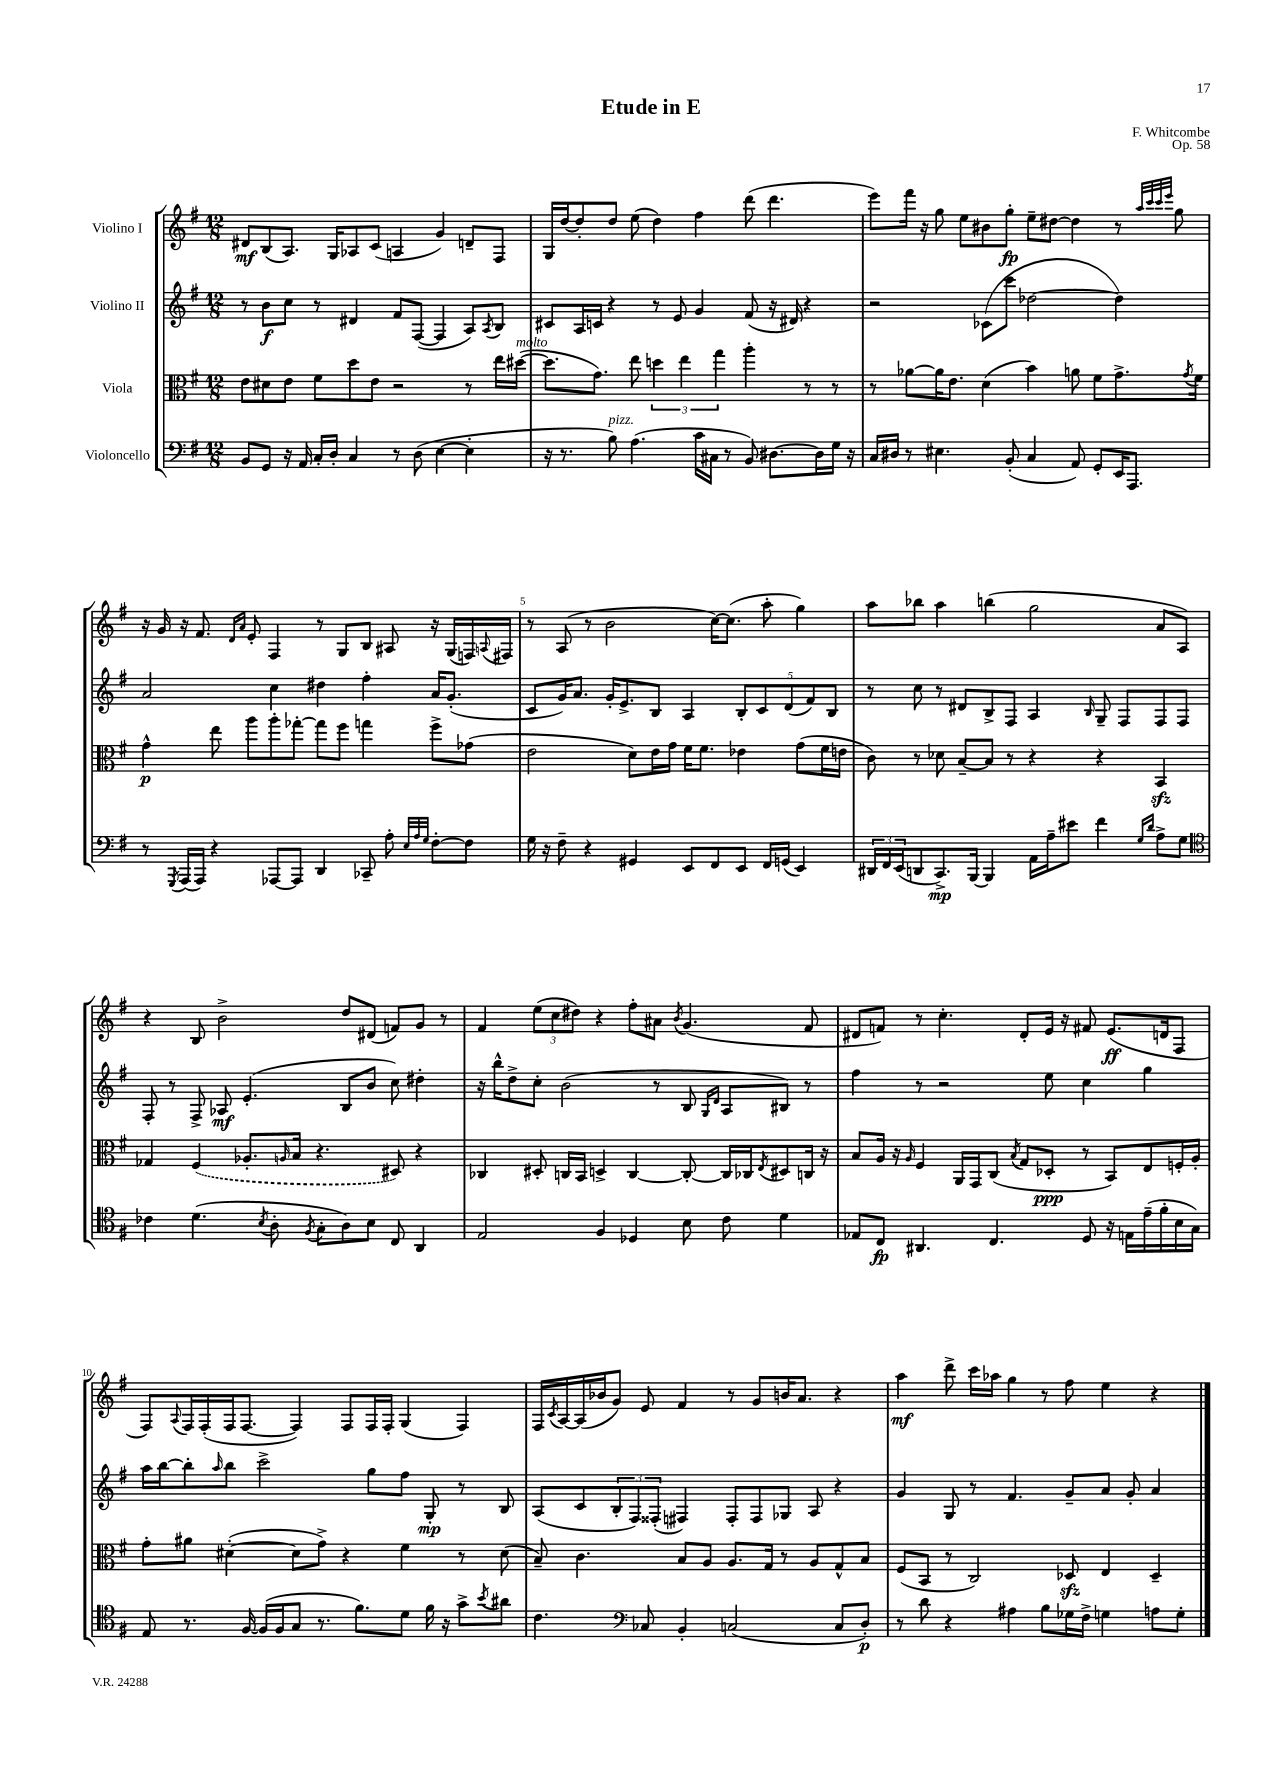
\header { title = "Etude in E" composer = "F. Whitcombe" opus = "Op. 58" }
<<
\new StaffGroup <<
\new Staff = "s0" \with { instrumentName = "Violino I" } {
    \clef treble \key g \major \numericTimeSignature \time 12/8
    dis'8\mf b8( a8.) g16 aes8 c'8( a4 g'4) d'8-- fis8 |
    g16 d''16~ d''8-. d''8 e''8( d''4) fis''4 d'''8( d'''4. |
    e'''8) fis'''16 r16 g''8 e''8 bis'8 g''8-.\fp e''8-- dis''8~ dis''4 r8 \grace { a''32 c'''32 c'''32 e'''32 } g''8 |
    r16 g'16 r16 fis'8. \grace { d'16 a'16 } e'8-. fis4 r8 g8 b8 ais8 r16 g16( f16) \appoggiatura { a8 } fis16 |
    r8 a8( r8 b'2 c''16~) c''8.( a''8-. g''4) |
    a''8 bes''8 a''4 b''4( g''2 a'8 a8) |
    r4 b8 b'2-> d''8 dis'8( f'8) g'8 r8 |
    fis'4 \tuplet 3/2 { e''8( c''8 dis''8) } r4 fis''8-. ais'8 \acciaccatura { b'8 } g'4.( fis'8 |
    dis'8 f'8) r8 c''4.-. dis'8-. e'16 r16 fis'8 e'8.\ff( d'16 fis8 |
    fis8) \appoggiatura { a8 } fis16 fis16-.( fis16 fis8.~ fis4) fis8 fis16 fis16-. g4( fis4) |
    fis16 \acciaccatura { c'8 } a16~ a16( bes'16 g'8) e'8 fis'4 r8 g'8 b'16 a'8. r4 |
    a''4\mf d'''8-> c'''16 aes''16 g''4 r8 fis''8 e''4 r4 \bar "|." |
}
\new Staff = "s1" \with { instrumentName = "Violino II" } {
    \clef treble \key g \major \numericTimeSignature \time 12/8
    r8 b'8\f c''8 r8 dis'4 fis'8 fis8~( fis4 a8) \acciaccatura { a8 } b8 |
    cis'8 a16 c'16 r4 r8 e'8 g'4 fis'8( r16 dis'16) r4 |
    r2 ces'8( c'''8 des''2~ des''4) |
    a'2 c''4 dis''4 fis''4-. a'16 g'8.-.( |
    c'8 g'16) a'8. g'16-. e'8.-> b8 a4 \tuplet 5/4 { b8-. c'8 d'8( fis'8) b8 } |
    r8 c''8 r8 dis'8 b8-> fis8 a4 \grace { b16 } g8-- fis8 fis8 fis8 |
    fis8-. r8 fis8-> aes8\mf e'4.-.( b8 b'8 c''8) dis''4-. |
    r16 b''16-^ d''8-> c''8-. b'2( r8 b8 \grace { g16 d'16 } a8 bis8) r8 |
    fis''4 r8 r2 e''8 c''4 g''4 |
    a''16 b''16~ b''8-. \grace { a''16 } b''8 c'''2-> g''8 fis''8 g8-.\mp r8 b8 |
    a8( c'8 \tuplet 3/2 { b8-. fis8) fisis8-.( } fis4) fis8-. fis8 ges8 a8 r4 |
    g'4 g8 r8 fis'4. g'8-- a'8 g'8-. a'4 \bar "|." |
}
\new Staff = "s2" \with { instrumentName = "Viola" } {
    \clef alto \key g \major \numericTimeSignature \time 12/8
    e'8 dis'8 e'8 fis'8 d''8 e'8 r2 r8 e''16 dis''16~^\markup { \italic "molto" }( |
    dis''8. g'8.) e''8 \tuplet 3/2 { d''4 e''4 g''4 } a''4-. r8 r8 |
    r8 aes'8~ aes'16 e'8. d'4( b'4) a'8 fis'8 g'8.-> \acciaccatura { g'8 } fis'16 |
    g'4-^\p e''8 a''8 a''8-. ges''8~-. ges''8 fis''8 g''4 fis''8-> ges'8( |
    e'2 d'8) e'16 g'16 fis'16 fis'8. ees'4 g'8( fis'16 e'16 |
    c'8) r8 des'8 b8~-- b8 r8 r4 r4 b,4\sfz |
    ges4 \once \slurDashed fis4( aes8.-. \grace { a16 } b16 r4. dis8) r4 |
    ces4 dis8-. c16 b,16 d4-> c4~ c8~-. c16 ces16 \acciaccatura { e8 } dis8 c16 r16 |
    b8 a16 r16 \grace { a16 } fis4 a,16 g,16 c8( \acciaccatura { b8 } g8 des8-.\ppp r8 b,8) e8 f16-. a16-. |
    g'8-. ais'8 dis'4~-.( dis'8 g'8->) r4 fis'4 r8 dis'8( |
    b8--) c'4. b8 a8 a8. g16 r8 a8 g8-^ b8 |
    fis8( b,8 r8 c2) des8\sfz e4 des4-- \bar "|." |
}
\new Staff = "s3" \with { instrumentName = "Violoncello" } {
    \clef bass \key g \major \numericTimeSignature \time 12/8
    b,8 g,8 r16 a,16 c16-. d16-. c4 r8 d8( e4~ e4-. |
    r16 r8. b8^\markup { \italic "pizz." }) a4.( c'16 cis16 r8 b,8) dis8.~ dis16 g16 r16 |
    c16 dis16 r8 eis4. b,8-.( c4 a,8) g,8-. e,16 a,,8. |
    r8 \acciaccatura { g,,8 } a,,16( a,,16) r4 aes,,8~ aes,,8 d,4 ces,8-- a8-. \grace { e32 a32 g32 } fis8~-. fis8 |
    g16 r16 fis8-- r4 gis,4 e,8 fis,8 e,8 fis,16 g,16( e,4) |
    \tuplet 3/2 { dis,16 fis,16 e,16( } d,8 c,8.->\mp) b,,16~ b,,4 a,16 a16-- eis'8 fis'4 \grace { g16 d'16 } a8-> g8 |
    \clef tenor ces'4 d'4.( \acciaccatura { b8 } a8-. \acciaccatura { fis8 } g8-. a8) b8 c8 a,4 |
    e2 fis4 des4 b8 c'8 d'4 |
    ees8 c8\fp ais,4. c4. d8 r16 e16 e'16--( fis'16-. b16 g16) |
    e8 r8. fis16~ fis16( fis16 g8 r8. fis'8.) d'8 fis'16 r16 g'8-> \acciaccatura { b'8 } ais'8 |
    c'4. \clef bass ces8 b,4-. c2( c8 d8-.\p) |
    r8 d'8 r4 ais4 b8 ges16 fis16-> g4 a8 g8-. \bar "|." |
}
>>
>>
\layout { \context { \Score \override BarNumber.break-visibility = ##(#f #t #t) barNumberVisibility = #(every-nth-bar-number-visible 5) } }
